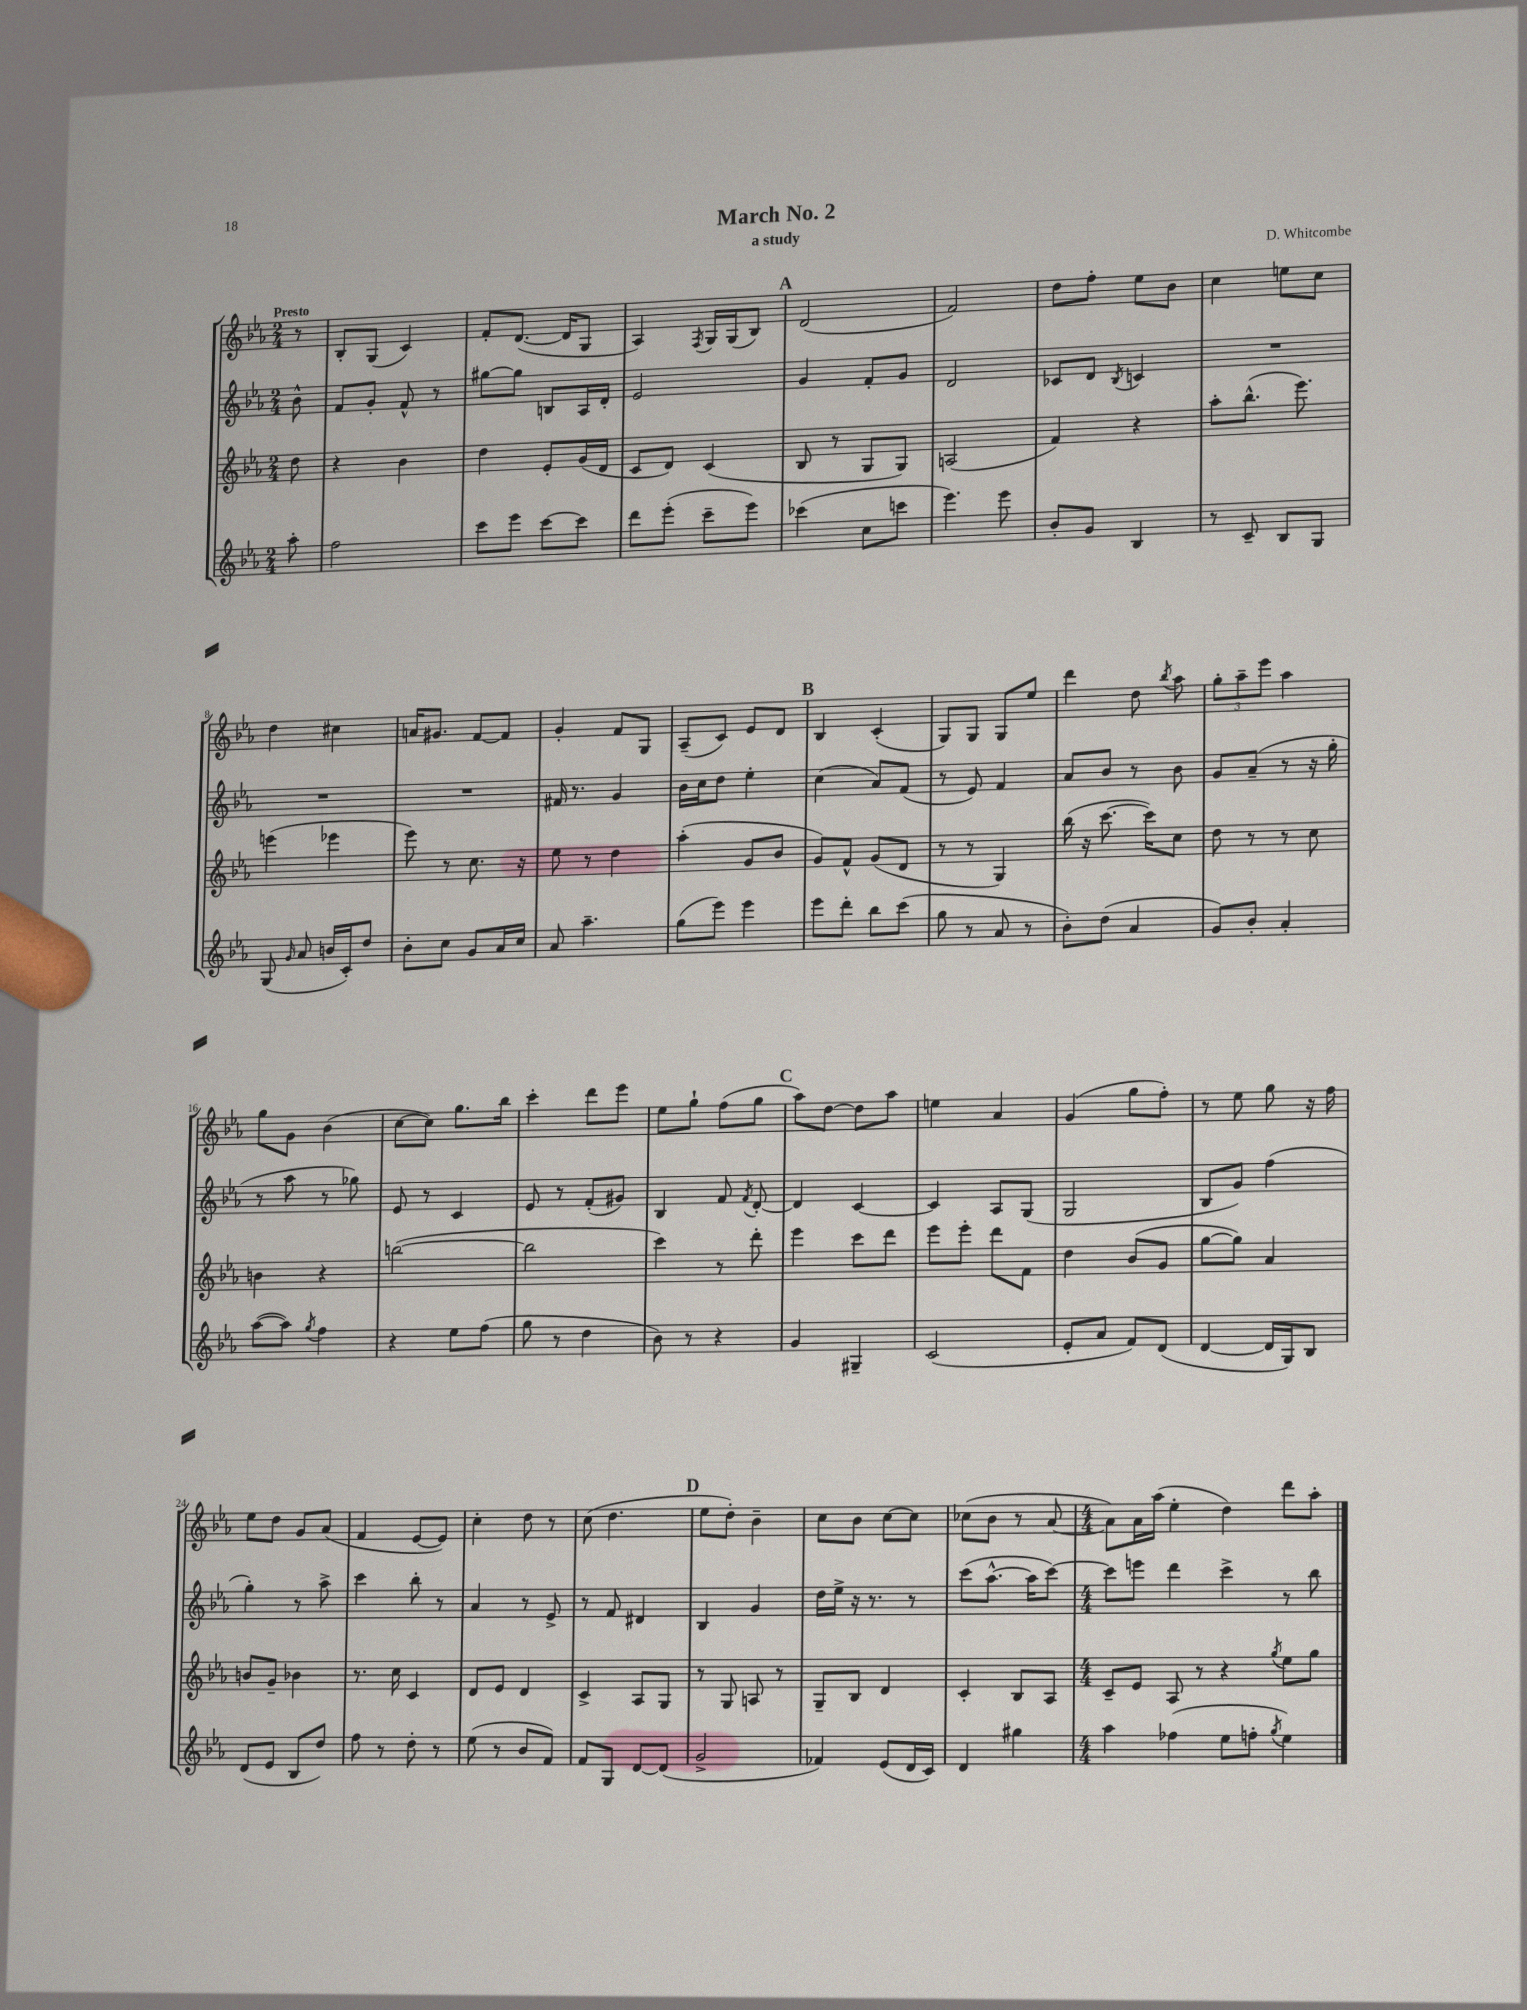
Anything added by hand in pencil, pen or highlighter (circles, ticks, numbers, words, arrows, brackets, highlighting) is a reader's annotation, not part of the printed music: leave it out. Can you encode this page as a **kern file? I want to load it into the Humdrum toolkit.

**kern	**kern	**kern	**kern
*staff4	*staff3	*staff2	*staff1
*clefG2	*clefG2	*clefG2	*clefG2
*k[b-e-a-]	*k[b-e-a-]	*k[b-e-a-]	*k[b-e-a-]
*M2/4	*M2/4	*M2/4	*M2/4
8aa-'	8dd	8b-^^	8r
=	=	=	=
2ff	4r	8f	8B-'
.	.	8g'	(8G
.	4b-	8f^^	4c)
.	.	8r	.
=	=	=	=
8ccc	4dd	[8gg#	8f'
8eee-	.	8gg#]	([8.d
[8ccc	8e-'	8B	.
.	.	.	16d]
8ccc]	(16g	16A-	8G
.	16d	16d'	.
=	=	=	=
8ddd	8c	2e-	4A-)
(8eee-'	8d)	.	.
.	.	.	8qF
8ccc~	(4c	.	16G
.	.	.	(16G
8eee-)	.	.	8B-)
=	=	=	=
(4ccc-	8B-	4g	(2d
.	8r	.	.
8cc	8G	8f'	.
8ccc	8G)	8g	.
=	=	=	=
4.eee-)	(2A	2d	2f)
8eee-	.	.	.
=	=	=	=
8b-'	4f)	8c-	8dd
8g	.	8d	8ff'
.	.	8qB-	.
4B-	4r	4c	8ee-
.	.	.	8b-
=	=	=	=
8r	8aa-'	2r	4cc
8c~	(8.bb-^^	.	.
8B-	.	.	8ee
.	8.eee-)	.	.
8G	.	.	8cc
=	=	=	=
(8G	(4eee	2r	4dd
16qqg	.	.	.
8a-	.	.	.
16b	4eee-	.	4cc#
16c')	.	.	.
8dd	.	.	.
=	=	=	=
8b-'	8eee-)	2r	16a
.	.	.	8.g#
8cc	8r	.	.
8g	8.cc	.	[8f
16a-	.	.	8f]
16cc	16r	.	.
=	=	=	=
8a-	8ee-	16f#	4g'
.	.	8.r	.
4.aa-~	8r	.	.
.	4dd	4g	8f
.	.	.	8G
=	=	=	=
(8gg	(4aa-'	16b-	(8A-~
.	.	16cc	.
8eee-)	.	8dd	8c)
4eee-	8g	4ee-'	8e-
.	8b-	.	8d
=	=	=	=
8eee-	8g)	(4cc	4B-
8ddd'	8f^^	.	.
8bb-	(8g	8a-)	(4c'
(8ccc	8d	(8f	.
=	=	=	=
8gg	8r	8r	8G)
8r	8r	8e-)	8G
8a-	4G)	4f	8G
8r	.	.	8ee-
=	=	=	=
8b-')	(16bb-	8a-	4ddd
.	16r	.	.
(8dd	[8.ccc	8b-	.
4a-	.	8r	8dd
.	16ccc])	.	.
.	.	.	8qbb-
.	8cc	8b-	8aa-
=	=	=	=
8g)	8dd	8g	12gg'
.	.	.	12aa-~
8b-'	8r	(8a-~	.
.	.	.	12eee-
4a-'	8r	8r	4aa-
.	8cc	16r	.
.	.	16gg'	.
=	=	=	=
([8aa-	4b	8r	8gg
8aa-])	.	8aa-	8g
8qgg	.	.	.
4ff	4r	8r	(4b-
.	.	8gg-)	.
=	=	=	=
4r	([2bb	8e-	[8cc
.	.	8r	8cc])
8ee-	.	4c	8.gg
(8ff	.	.	.
.	.	.	16bb-
=	=	=	=
8gg	2bb]	8e-	4ccc'
8r	.	8r	.
4dd	.	(8f'	8ddd
.	.	8g#)	8eee-
=	=	=	=
8b-)	4ccc)	4B-	8ee-
8r	.	.	8gg`
4r	8r	8f	(8ff
.	.	8qf	.
.	8ddd'	[8d'	8gg
=	=	=	=
4g	4eee-	4d]	8aa-)
.	.	.	[8dd
4G#~	8ccc	[4c	8dd]
.	8ddd	.	8aa-
=	=	=	=
(2c	8eee-	4c]	4ee
.	8eee-'	.	.
.	8ddd	8A-	4a-
.	8f	(8G	.
=	=	=	=
8e-'	4dd	2G	(4g
8a-	.	.	.
8f)	(8b-	.	8gg
(8d	8g	.	8ff')
=	=	=	=
[4d	[8gg	8B-	8r
.	8gg])	8g)	8ee-
16d]	4a-	(4ff	8gg
16G)	.	.	.
8B-	.	.	16r
.	.	.	16ff
=	=	=	=
(8d	8b	4gg')	8ee-
8e-	8g~	.	8dd
8B-	4b-	8r	8g
8dd)	.	8aa-^	(8a-
=	=	=	=
8ff	8.r	4ccc	4f
8r	.	.	.
.	16cc	.	.
8dd'	4c	8bb-'	[8e-
8r	.	8r	8e-])
=	=	=	=
(8ee-	8d	4a-	4cc'
8r	8e-	.	.
8b-	4d	8r	8dd
8f)	.	8e-^	8r
=	=	=	=
8f	4c^	8r	(8cc
8G	.	8f	4.dd
[8d	8A-	4d#	.
(8d]	8G	.	.
=	=	=	=
2g^	8r	4B-	8ee-
.	8G	.	8dd')
.	8A	4g	4b-~
.	8r	.	.
=	=	=	=
4f-)	8G~	16dd	8cc
.	.	16ee-^	.
.	8B-	16r	8b-
.	.	8.r	.
(8e-	4d	.	[8cc
16d	.	8r	8cc]
16c)	.	.	.
=	=	=	=
4d	4c'	(8ccc	(8cc-
.	.	[8.aa-^^	8b-
4gg#	8B-	.	8r
.	.	16aa-]	.
.	8A-	[8ccc)	[8a-
=	=	=	=
*M4/4	*M4/4	*M4/4	*M4/4
4aa-	8c~	8ccc]	8a-])
.	8e-	8eee	16a-
.	.	.	(16aa-
(4ff-	8A-	4ddd	4ee-'
.	8r	.	.
8ee-	4r	4ccc^	4dd)
8ff'	.	.	.
8qgg	8qgg	.	.
4ee-)	8ee-	8r	8ddd
.	8gg	8bb-	8aa-'
==	==	==	==
*-	*-	*-	*-
